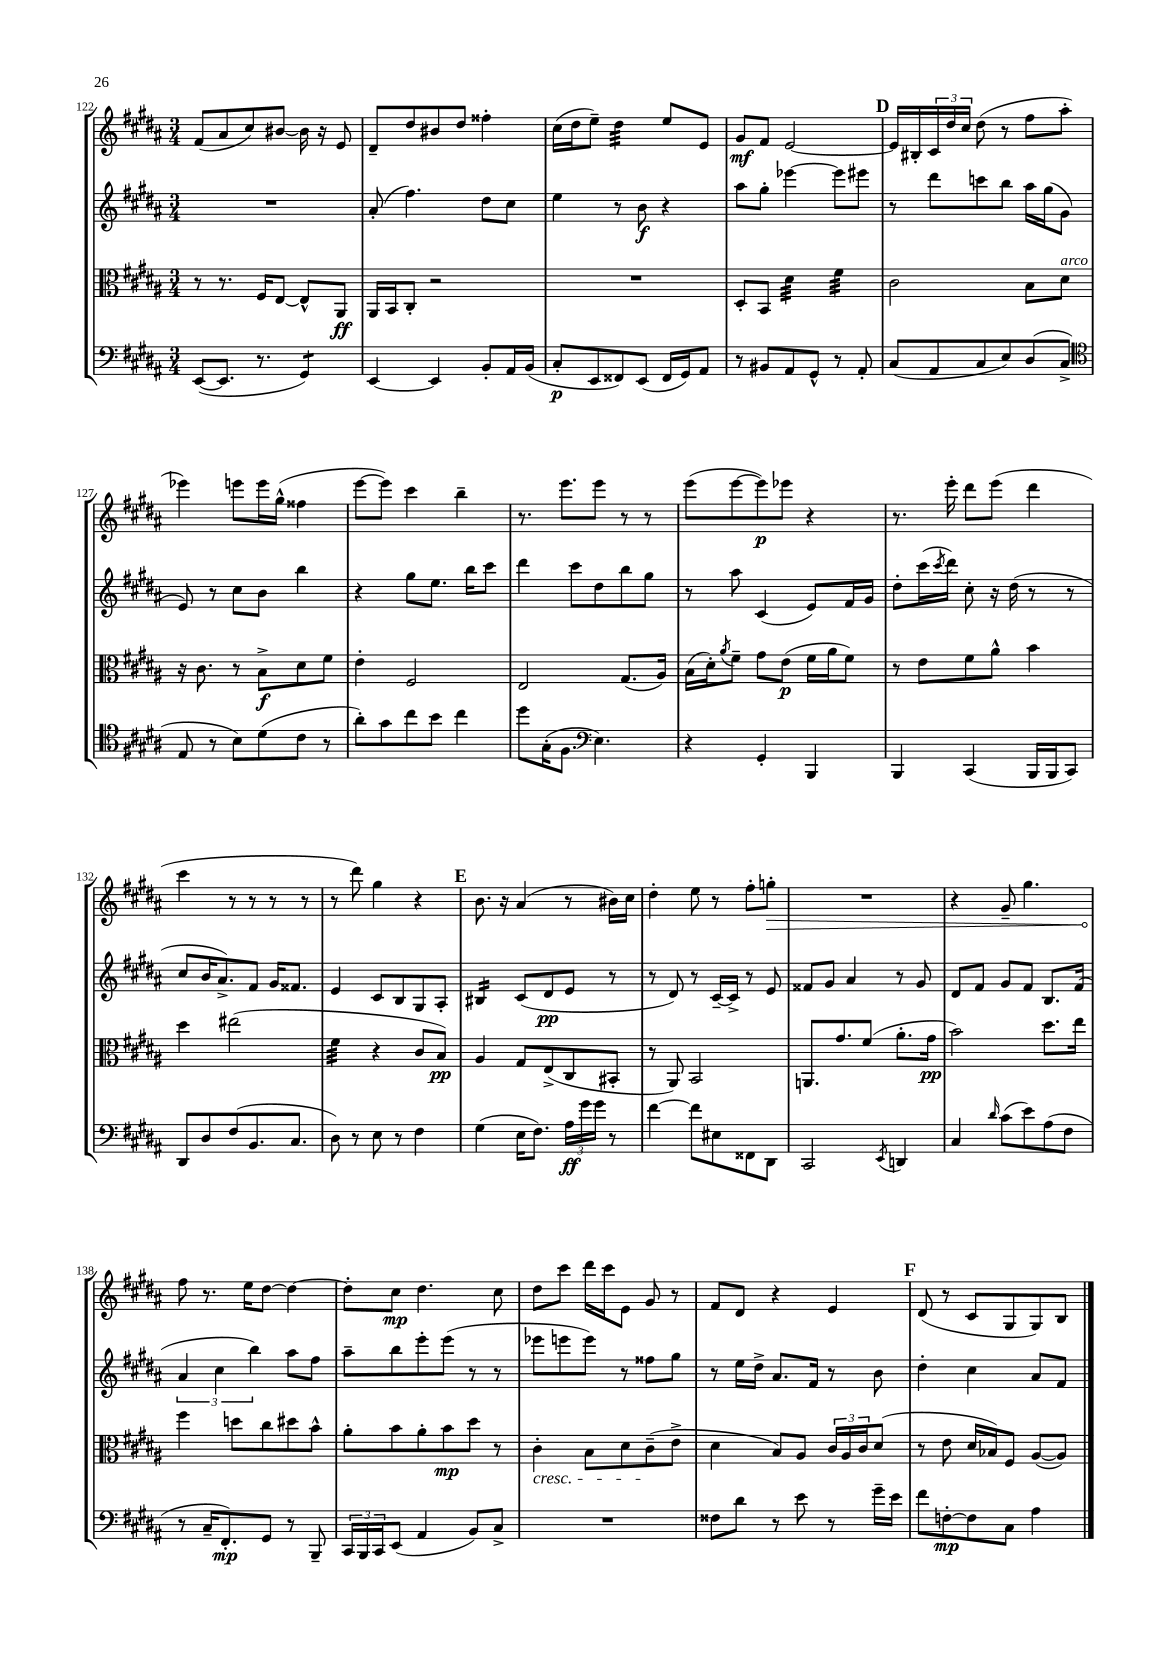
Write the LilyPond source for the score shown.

<<
\new StaffGroup <<
\new Staff = "s0" {
    \clef treble \key b \major \numericTimeSignature \time 3/4
    fis'8( ais'8 cis''8) bis'8~ bis'16 r16 e'8 |
    dis'8-- dis''8 bis'8 dis''8 fisis''4-. |
    cis''16( dis''16 e''8--) dis''4:32 e''8 e'8 |
    gis'8\mf fis'8 e'2~ |
    \mark \markup { \bold "D" } e'16 bis16-. \tuplet 3/2 { cis'16 dis''16 cis''16 } dis''8( r8 fis''8 ais''8-. |
    ees'''4) e'''8 e'''16 gis''16-^( fisis''4 |
    e'''8~ e'''8) cis'''4 b''4-- |
    r8. e'''8. e'''8 r8 r8 |
    e'''8( e'''8~ e'''8\p) ees'''8 r4 |
    r8. e'''16-. dis'''8 e'''8( dis'''4 |
    cis'''4 r8 r8 r8 r8 |
    r8 dis'''8) gis''4 r4 |
    \mark \markup { \bold "E" } b'8. r16 ais'4( r8 bis'16) cis''16 |
    dis''4-. e''8 r8 fis''8-. \once \override Hairpin.circled-tip = ##t g''8-.\> |
    R2. |
    r4 gis'8-- gis''4. |
    fis''8\! r8. e''16 dis''8~ dis''4~ |
    dis''8-. cis''8\mp dis''4. cis''8 |
    dis''8 cis'''8 dis'''16 cis'''16 e'8 gis'8 r8 |
    fis'8 dis'8 r4 e'4 |
    \mark \markup { \bold "F" } dis'8( r8 cis'8 gis8 gis8) b8 \bar "|." |
}
\new Staff = "s1" {
    \clef treble \key b \major \numericTimeSignature \time 3/4
    R2. |
    ais'8-.( fis''4.) dis''8 cis''8 |
    e''4 r8 b'8\f r4 |
    ais''8 gis''8-. ees'''4~ ees'''8 eis'''8 |
    \mark \markup { \bold "D" } r8 dis'''8 c'''8 b''8 ais''16 gis''16( gis'8 |
    e'8) r8 cis''8 b'8 b''4 |
    r4 gis''8 e''8. b''16 cis'''8 |
    dis'''4 cis'''8 dis''8 b''8 gis''8 |
    r8 ais''8 cis'4( e'8) fis'16 gis'16 |
    dis''8-. cis'''16( \acciaccatura { cis'''8 } dis'''16) cis''8-. r16 dis''16( r8 r8 |
    cis''8 b'16 ais'8.->) fis'8 gis'16 fisis'8. |
    e'4 cis'8 b8 gis8 ais8-. |
    \mark \markup { \bold "E" } bis4:16 cis'8( dis'8\pp e'8 r8 |
    r8 dis'8) r8 cis'16~-- cis'16-> r8 e'8 |
    fisis'8 gis'8 ais'4 r8 gis'8 |
    dis'8 fis'8 gis'8 fis'8 b8. fis'16( |
    \tuplet 3/2 { ais'4 cis''4 b''4) } ais''8 fis''8 |
    ais''8-- b''8 e'''8-. e'''8( r8 r8 |
    ees'''8 e'''8 e'''8) r8 fisis''8 gis''8 |
    r8 e''16 dis''16-> ais'8. fis'16 r8 b'8 |
    \mark \markup { \bold "F" } dis''4-. cis''4 ais'8 fis'8 \bar "|." |
}
\new Staff = "s2" {
    \clef alto \key b \major \numericTimeSignature \time 3/4
    r8 r8. fis16 e8~ e8-^ ais,8\ff |
    ais,16 b,16 cis8-. r2 |
    R2. |
    dis8-. b,8 dis'4:32 fis'4:32 |
    \mark \markup { \bold "D" } cis'2 b8 dis'8^\markup { \italic "arco" } |
    r16 cis'8. r8 b8->\f dis'8 fis'8 |
    e'4-. fis2 |
    e2 gis8.( ais16) |
    b16( dis'16-.) \acciaccatura { ais'8 } fis'8-- gis'8 e'8\p( fis'16 ais'16 fis'8) |
    r8 e'8 fis'8 ais'8-^ b'4 |
    dis''4 eis''2( |
    fis'4:32 r4 cis'8 b8\pp) |
    \mark \markup { \bold "E" } ais4 gis8 e8->( cis8 bis,8-. |
    r8 ais,8) b,2 |
    a,8. gis'8. fis'8( ais'8.-. gis'16\pp |
    b'2) dis''8. e''16 |
    fis''4 d''8 cis''8 dis''8 b'8-^ |
    ais'8-. b'8 ais'8-. b'8\mp dis''8 r8 |
    cis'4-.\cresc b8 dis'8 cis'8--\!( e'8-> |
    dis'4 b8) ais8 \tuplet 3/2 { cis'16 ais16 cis'16 } dis'8( |
    \mark \markup { \bold "F" } r8 e'8 dis'16 bes16) fis8 ais8~( ais8) \bar "|." |
}
\new Staff = "s3" {
    \clef bass \key b \major \numericTimeSignature \time 3/4
    e,8~( e,8. r8. gis,4:8) |
    e,4~ e,4 b,8-. ais,16 b,16( |
    cis8-.\p e,8 fisis,8) e,8( fisis,16 gis,16) ais,8 |
    r8 bis,8 ais,8 gis,8-^ r8 ais,8-. |
    \mark \markup { \bold "D" } cis8( ais,8 cis8 e8) dis8( cis8-> |
    \clef tenor e8 r8 b8) dis'8( cis'8 r8 |
    ais'8-.) gis'8 cis''8 b'8 cis''4 |
    dis''8 gis16-.( fis8. \clef bass e4.) |
    r4 gis,4-. b,,4 |
    b,,4 cis,4( b,,16 b,,16 cis,8) |
    dis,8 dis8 fis8( b,8. cis8. |
    dis8) r8 e8 r8 fis4 |
    \mark \markup { \bold "E" } gis4( e16 fis8.) \tuplet 3/2 { ais16\ff gis'16 gis'16 } r8 |
    fis'4~ fis'8 eis8 fisis,8 dis,8 |
    cis,2 \acciaccatura { e,8 } d,4 |
    cis4 \grace { dis'16 } cis'8( e'8) ais8( fis8 |
    r8 cis16-- fis,8.-.\mp) gis,8 r8 b,,8-- |
    \tuplet 3/2 { cis,16 b,,16 cis,16 } e,8( ais,4 b,8) cis8-> |
    R2. |
    fisis8 dis'8 r8 e'8 r8 gis'16-- e'16 |
    \mark \markup { \bold "F" } fis'8 f8~-.\mp f8 cis8 ais4 \bar "|." |
}
>>
>>
\layout { \context { \Score currentBarNumber = #122 } }
